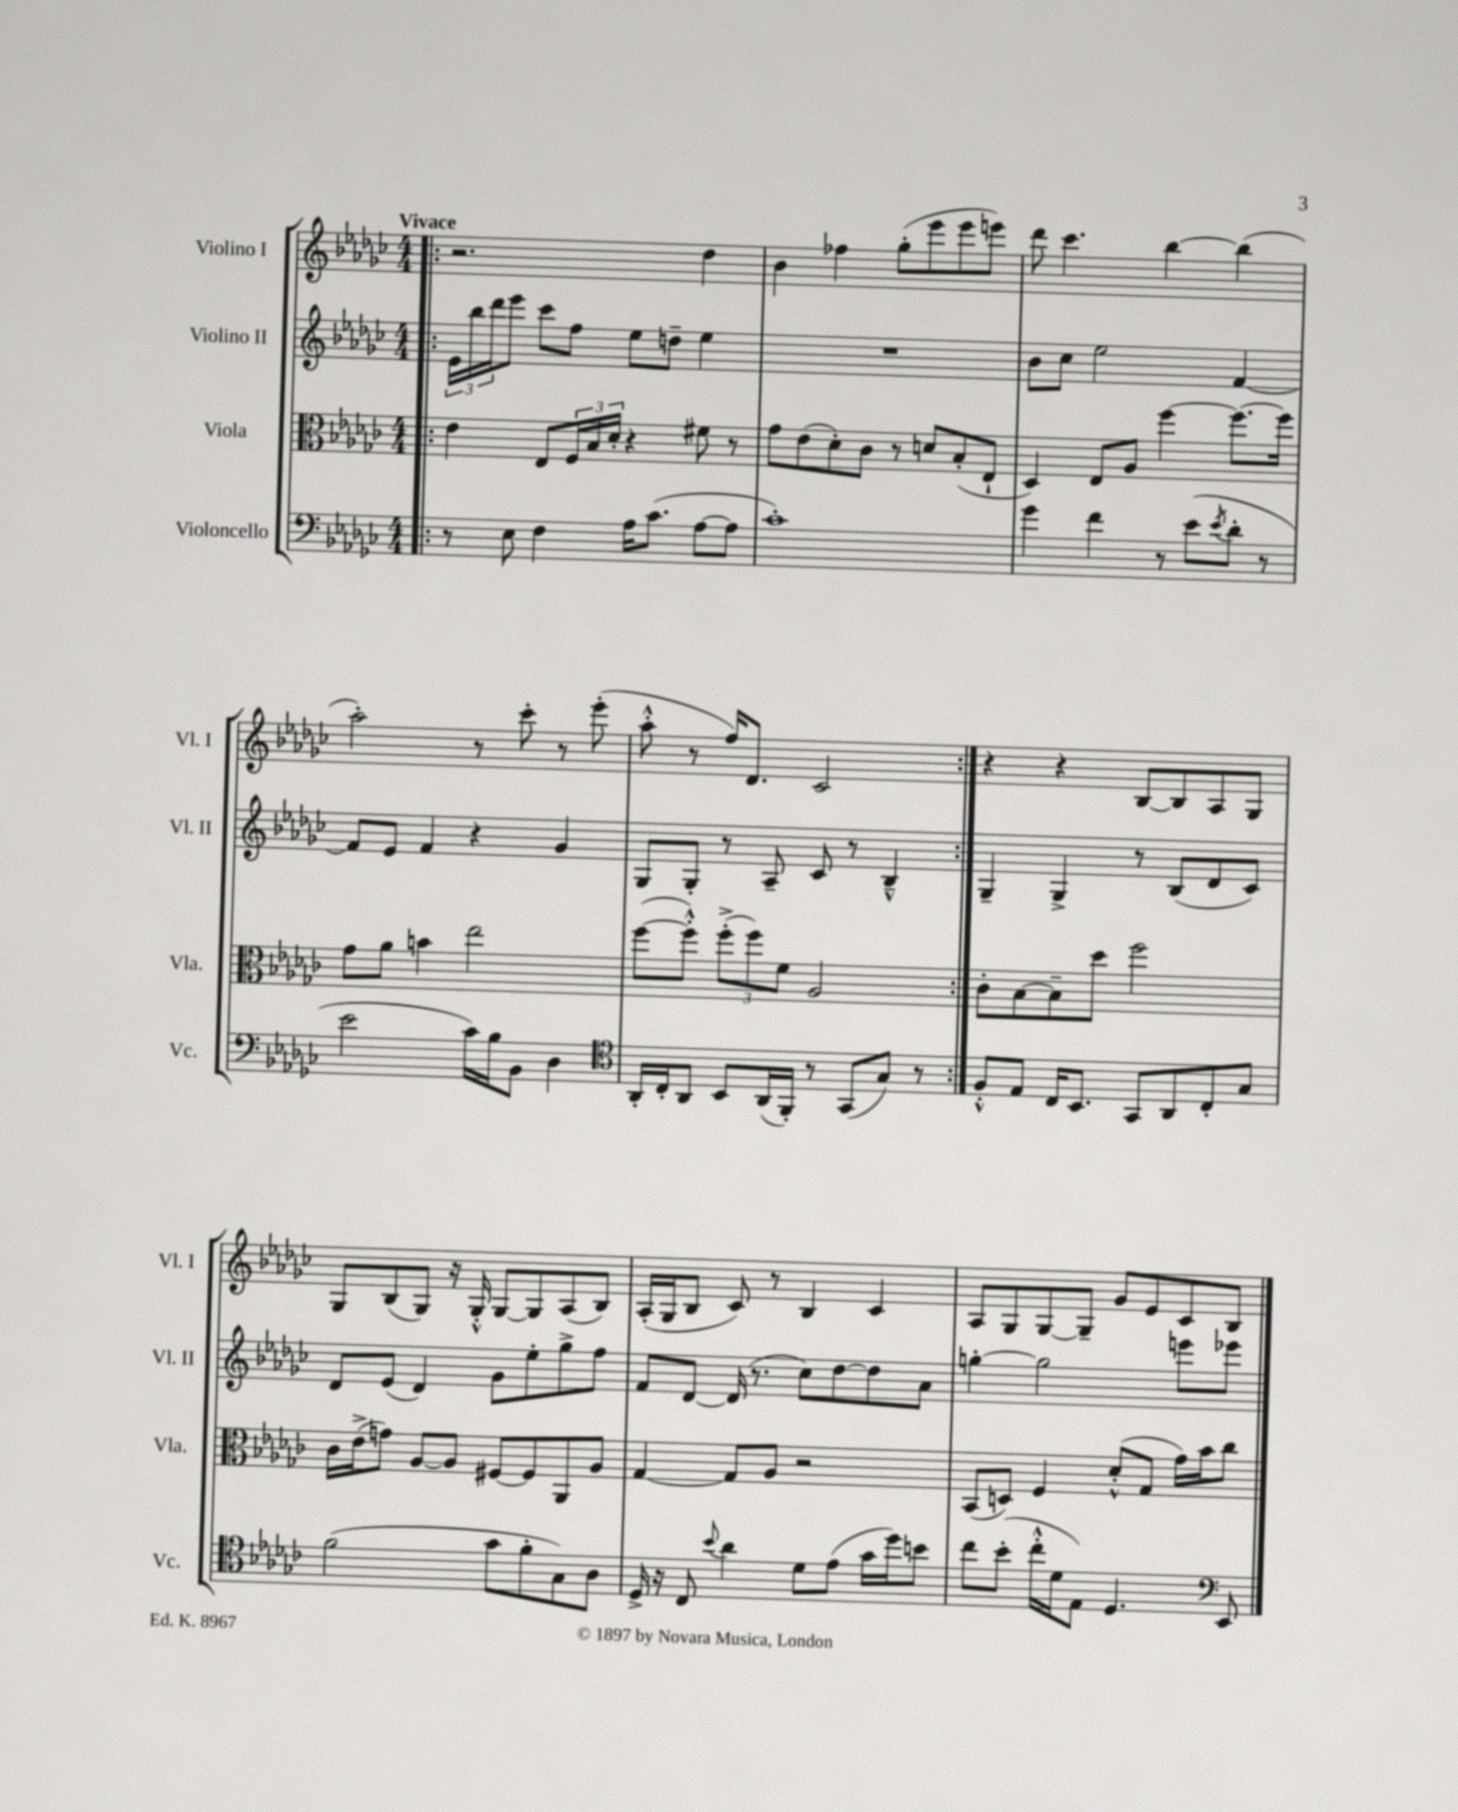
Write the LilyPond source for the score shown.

<<
\new StaffGroup <<
\new Staff = "s0" \with { instrumentName = "Violino I" shortInstrumentName = "Vl. I" } {
    \clef treble \key ges \major \numericTimeSignature \time 4/4 \tempo "Vivace"
    \repeat volta 2 { \bar ".|:" r2. des''4 |
    bes'4 fes''4 ges''8-.( ees'''8 ees'''8 e'''8) |
    des'''8 ces'''4. bes''4~ bes''4( |
    aes''2-.) r8 ces'''8-. r8 ees'''8-.( |
    aes''8-.-^ r8 f''16) des'8. ces'2 | }
    r4 r4 bes8~ bes8 aes8 ges8 |
    ges8 bes8( ges8) r16 ges16-.-^ ges8~ ges8 aes8( bes8) |
    aes16-.( ges16 bes8 ces'8) r8 bes4 ces'4 |
    aes8 ges8 ges8~ ges8-- ges'8 ees'8 ces'8 bes8 \bar "|." |
}
\new Staff = "s1" \with { instrumentName = "Violino II" shortInstrumentName = "Vl. II" } {
    \clef treble \key ges \major \numericTimeSignature \time 4/4
    \repeat volta 2 { \bar ".|:" \tuplet 3/2 { ees'16 bes''16 des'''16 } ees'''8 ces'''8 f''8 ees''8 d''8-- ees''4 |
    R1 |
    bes'8 ces''8 ees''2 f'4~ |
    f'8 ees'8 f'4 r4 ges'4 |
    ges8 ges8-. r8 aes8-- ces'8 r8 bes4---^ | }
    ges4-- ges4-> r8 bes8( des'8 ces'8) |
    des'8 ees'8( des'4) ges'8 ees''8-. ges''8-> f''8 |
    f'8 des'8~ des'16( r8. ces''8) des''8~ des''8 aes'8 |
    g''4~-. g''2 e'''8 ees'''8 \bar "|." |
}
\new Staff = "s2" \with { instrumentName = "Viola" shortInstrumentName = "Vla." } {
    \clef alto \key ges \major \numericTimeSignature \time 4/4
    \repeat volta 2 { \bar ".|:" ees'4 ees8 \tuplet 3/2 { f16 bes16 des'16-. } r4 fis'8 r8 |
    ges'8 ees'8( des'8-.) ces'8 r8 d'8 bes8-.( ees8-! |
    des4) ees8 aes8 f''4~ f''8.~ f''16 |
    ges'8 aes'8 b'4 ees''2 |
    f''8~( f''8-.-^) \tuplet 3/2 { f''8-.->( f''8) f'8 } aes2 | }
    ces'8-. bes8~ bes8-- des''8 f''2 |
    ces'16 ees'16->( g'8) aes8~ aes8 fis8~ fis8 aes,8 aes8 |
    ges4~ ges8 aes8 r2 |
    bes,8( d8) f4 des'8-.-^( ges8 ges'16) bes'16 ces''8 \bar "|." |
}
\new Staff = "s3" \with { instrumentName = "Violoncello" shortInstrumentName = "Vc." } {
    \clef bass \key ges \major \numericTimeSignature \time 4/4
    \repeat volta 2 { \bar ".|:" r8 ees8 f4 aes16 ces'8.( aes8~ aes8 |
    ces'1-.) |
    ges'4 f'4 r8 ees'8( \acciaccatura { ees'8 } des'8-. r8 |
    ees'2 ces'16) bes16 bes,8 des4 |
    \clef tenor aes,16-. ces16-. aes,8 bes,8 aes,16( f,16-.) r8 ges,8( ges8) r8 | }
    f8-.-^ ees8 ces16 bes,8. ges,8 aes,8 ces8-. ges8 |
    f'2( ges'8 f'8-. ges8) aes8 |
    des16-> r16 ces8 \appoggiatura { bes'8 } aes'4 des'8 ees'8( ges'16 des''16) b'8 |
    ces''8 bes'8-.( ces''16-.-^ des'16 ees8) des4. \clef bass ees,8 \bar "|." |
}
>>
>>
\layout { \context { \Score \remove "Bar_number_engraver" } }
